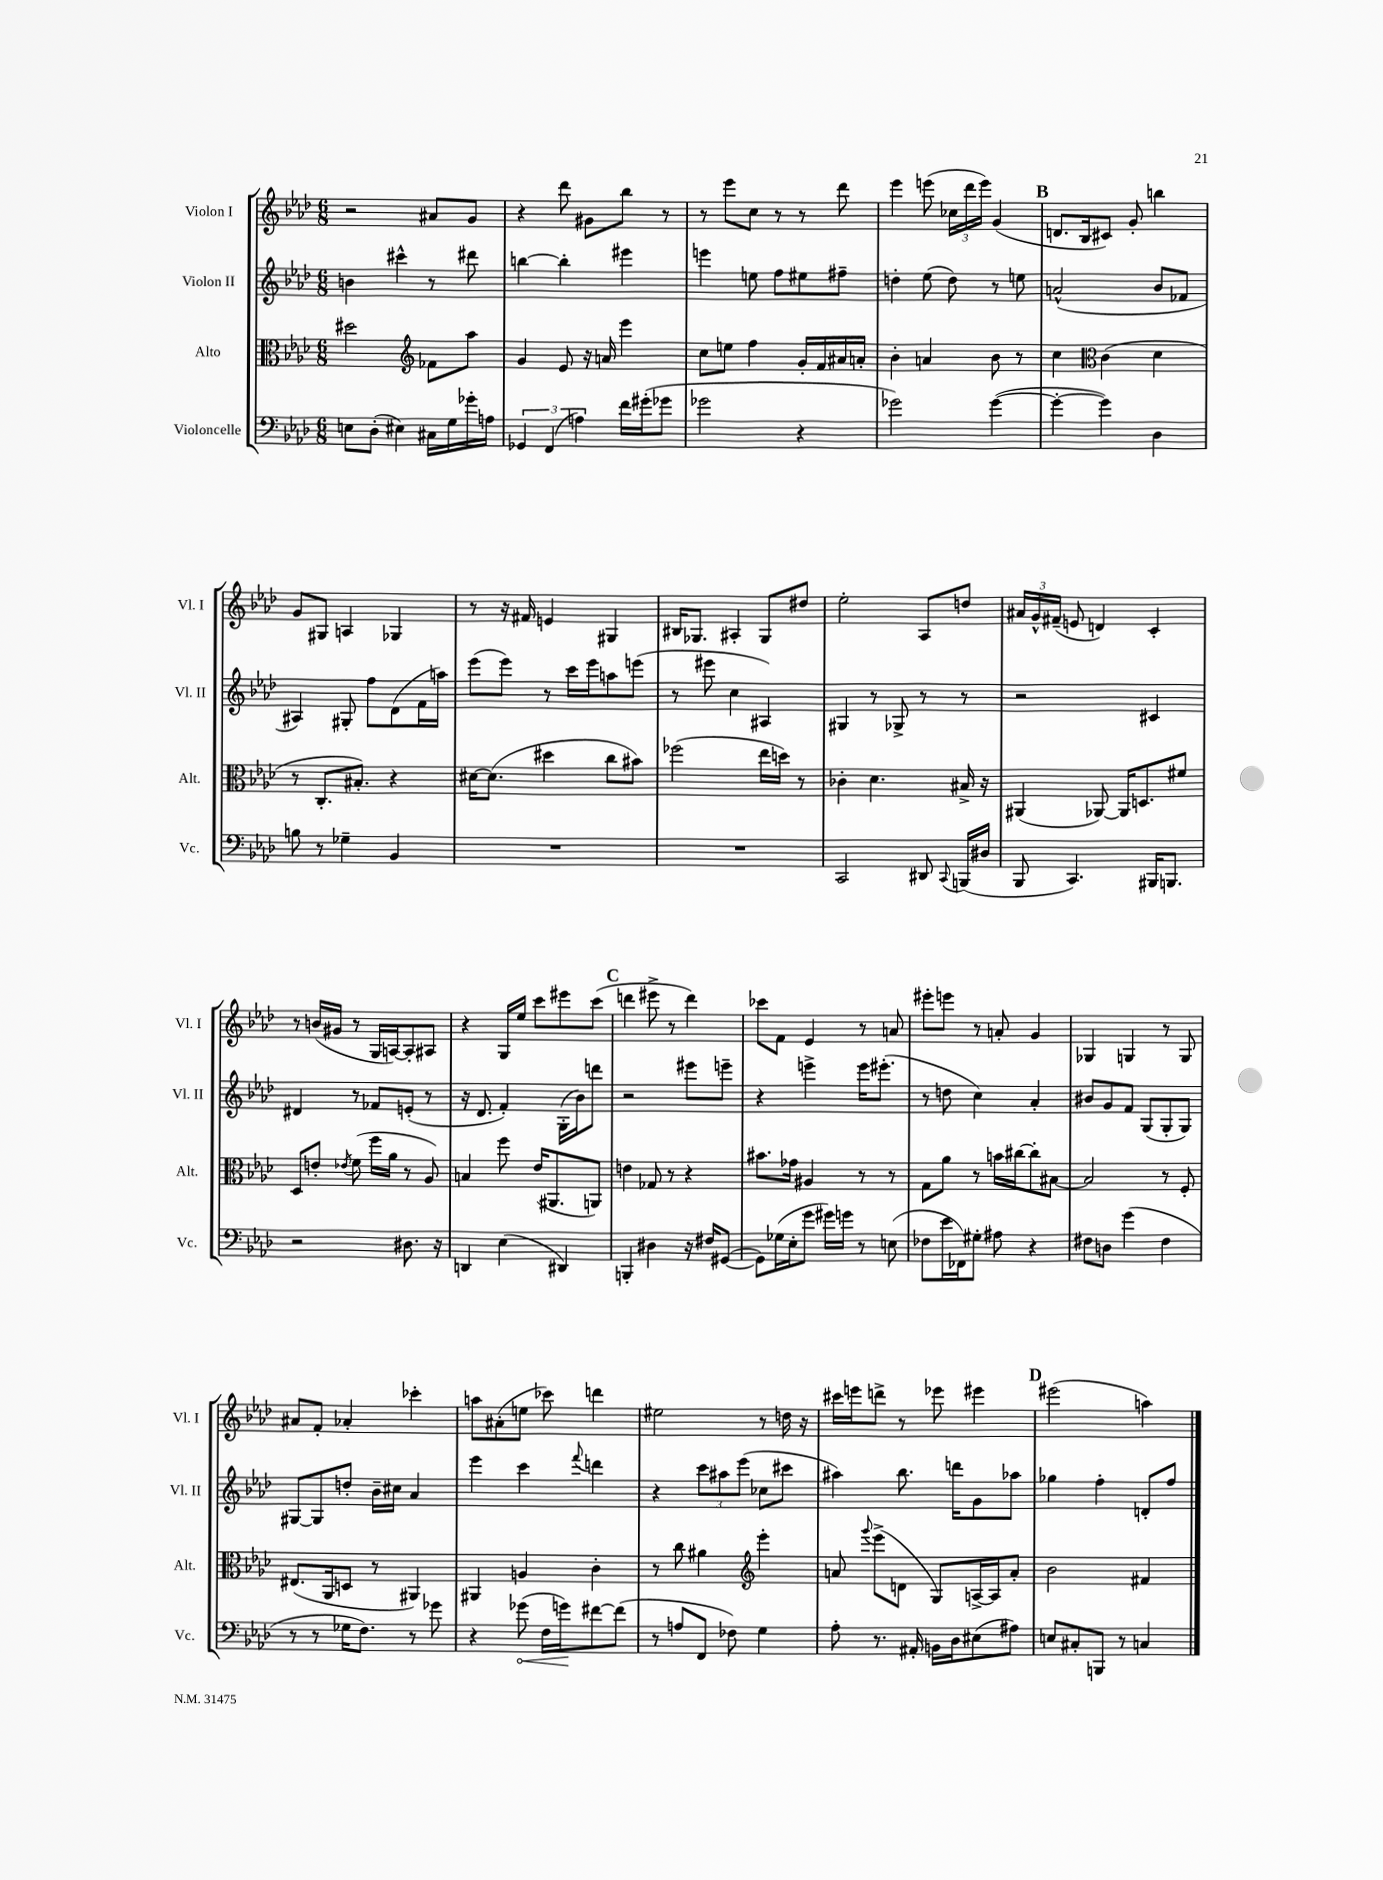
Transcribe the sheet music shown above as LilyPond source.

<<
\new StaffGroup <<
\new Staff = "s0" \with { instrumentName = "Violon I" shortInstrumentName = "Vl. I" } {
    \clef treble \key aes \major \numericTimeSignature \time 6/8
    \autoBeamOff r2 ais'8[ g'8] |
    r4 des'''8 gis'8[ bes''8] r8 |
    r8 ees'''8[ c''8] r8 r8 des'''8 |
    ees'''4 e'''8( \tuplet 3/2 { ces''16[ des'''16 e'''16]) } g'4( |
    \mark \markup { \bold "B" } d'8.[ bes16 cis'8]) g'8-. b''4 |
    g'8[ gis8] a4 ges4 |
    r8 r16 fis'16 e'4 gis4 |
    bis16[ ges8.] ais4-. ges8[ dis''8] |
    ees''2-. aes8[ d''8] |
    \tuplet 3/2 { ais'16[ g'16-^ fis'16]--( } e'8 d'4) c'4-. |
    r8 b'16[( gis'16] r8 g16[ a16~) a8-. ais8] |
    r4 g16[ ees''16] c'''8[ eis'''8 c'''8]( |
    \mark \markup { \bold "C" } d'''4 eis'''8-> r8 d'''4) |
    ces'''8[ f'8] ees'4 r8 a'8 |
    eis'''8[-. e'''8] r8 a'8-. g'4 |
    ges4 g4 r8 g8 |
    ais'8[ f'8]-. aes'4-. ces'''4-. |
    a''8[ ais'8-.( e''8] ces'''8) d'''4 |
    eis''2 r8 d''16 r16 |
    cis'''16[ e'''16 d'''8]-> r8 ees'''8 eis'''4 |
    \mark \markup { \bold "D" } eis'''2( a''4) \bar "|." |
}
\new Staff = "s1" \with { instrumentName = "Violon II" shortInstrumentName = "Vl. II" } {
    \clef treble \key aes \major \numericTimeSignature \time 6/8
    \autoBeamOff b'4 cis'''4-^ r8 dis'''8 |
    b''4~ b''4-. eis'''4 |
    e'''4 e''8 f''8[ eis''8 fis''8]-- |
    d''4-. ees''8( d''8) r8 e''8 |
    \mark \markup { \bold "B" } a'2-^( bes'8[ fes'8] |
    ais4) gis8-. f''8[ des'8( f'16 a''16]) |
    ees'''8[( ees'''8]) r8 c'''16[ ees'''16 a''8 e'''8]( |
    r8 eis'''8 c''4 ais4) |
    gis4 r8 ges8-> r8 r8 |
    r2 cis'4 |
    dis'4 r8 fes'8[ e'8]-.( r8 |
    r16 des'8. f'4-.) g16[-.( bes'16) d'''8] |
    \mark \markup { \bold "C" } r2 eis'''8[ e'''8]-- |
    r4 e'''4-> e'''16[ eis'''8.]-.( |
    r8 d''8 c''4) aes'4-. |
    bis'8[ g'8 f'8] g8[( g8-. g8]) |
    gis8[~ gis8 d''8]-. bes'16[-- cis''16] aes'4 |
    ees'''4 c'''4 \appoggiatura { f'''8 } d'''4 |
    r4 \tuplet 3/2 { c'''8[ ais''8 ees'''8]( } ces''8[ cis'''8] |
    ais''4) bes''8. d'''16[ g'8 aes''8] |
    \mark \markup { \bold "D" } ges''4 f''4-. d'8[-. f''8] \bar "|." |
}
\new Staff = "s2" \with { instrumentName = "Alto" shortInstrumentName = "Alt." } {
    \clef alto \key aes \major \numericTimeSignature \time 6/8
    \autoBeamOff dis''2 \clef treble fes'8[ aes''8] |
    g'4 ees'8 r16 a'16 ees'''4 |
    c''8[ e''8] f''4 g'16[-. f'16 ais'16 a'16]-. |
    bes'4-. a'4 bes'8 r8 |
    \mark \markup { \bold "B" } c''4 \clef alto c'4( des'4 |
    r8 c8.[-. bis8.]-.) r4 |
    dis'16[~ dis'8.]( dis''4 c''8[ bis'8]) |
    fes''2( ees''16[ d''16]) r8 |
    ces'4-. des'4. bis16-> r16 |
    ais,4( aes,8~) aes,16[ d8. fis'8] |
    des8[ e'8]-. \acciaccatura { ees'8 } f'8( f''16[ aes'16] r8 aes8) |
    b4 f''8 ees'16[( ais,8. a,8]) |
    \mark \markup { \bold "C" } e'4 ges8 r8 r4 |
    bis'8.[ ges'16] ais4 r8 r8 |
    g8[ aes'8] r8 b'16[ cis''16~ cis''8-. bis8]~ |
    bis2 r8 f8-. |
    eis8.[( aes,16 d8] r8 ais,4) |
    ais,4 a4 c'4-. |
    r8 c''8 ais'4 \clef treble ees'''4-. |
    a'8 \appoggiatura { g'''8 } ees'''8[->( d'8] g8[) a16~-> a16 a'8]-. |
    \mark \markup { \bold "D" } bes'2 fis'4 \bar "|." |
}
\new Staff = "s3" \with { instrumentName = "Violoncelle" shortInstrumentName = "Vc." } {
    \clef bass \key aes \major \numericTimeSignature \time 6/8
    \autoBeamOff e8[ des8]-.( eis4) cis16[ g16 ges'16-. a16] |
    \tuplet 3/2 { ges,4 f,4( a4) } f'16[ gis'16-.( ges'8] |
    ges'2 r4 |
    ges'2) ges'4~( |
    \mark \markup { \bold "B" } ges'4~-. ges'4) des4 |
    b8 r8 ges4-- bes,4 |
    R2. |
    R2. |
    c,2 dis,8 \appoggiatura { c,8 } b,,16[( dis16] |
    bes,,8 c,4.) bis,,16[ b,,8.] |
    r2 dis8. r16 |
    d,4 ees4( dis,4) |
    \mark \markup { \bold "C" } b,,4-. dis4 r16 fis16[ gis,8]~( |
    gis,8[) ges16( ees16-. g'8] gis'16[) g'16] r8 e8( |
    fes8[ ees'16 fes,16) gis8]-. ais8 r4 |
    fis8[ d8] g'4( fis4 |
    r8 r8 ges16[ f8.]) r8 ges'8 |
    r4 \once \override Hairpin.circled-tip = ##t ges'8\<( f16[ g'16\!) fis'8~ fis'8]( |
    r8 a8[ f,8] fes8) g4 |
    aes8-. r8. ais,16-. b,16[ des16 eis8( ais8]) |
    \mark \markup { \bold "D" } e8[ cis8-. b,,8] r8 c4 \bar "|." |
}
>>
>>
\layout { \context { \Score \remove "Bar_number_engraver" } }
